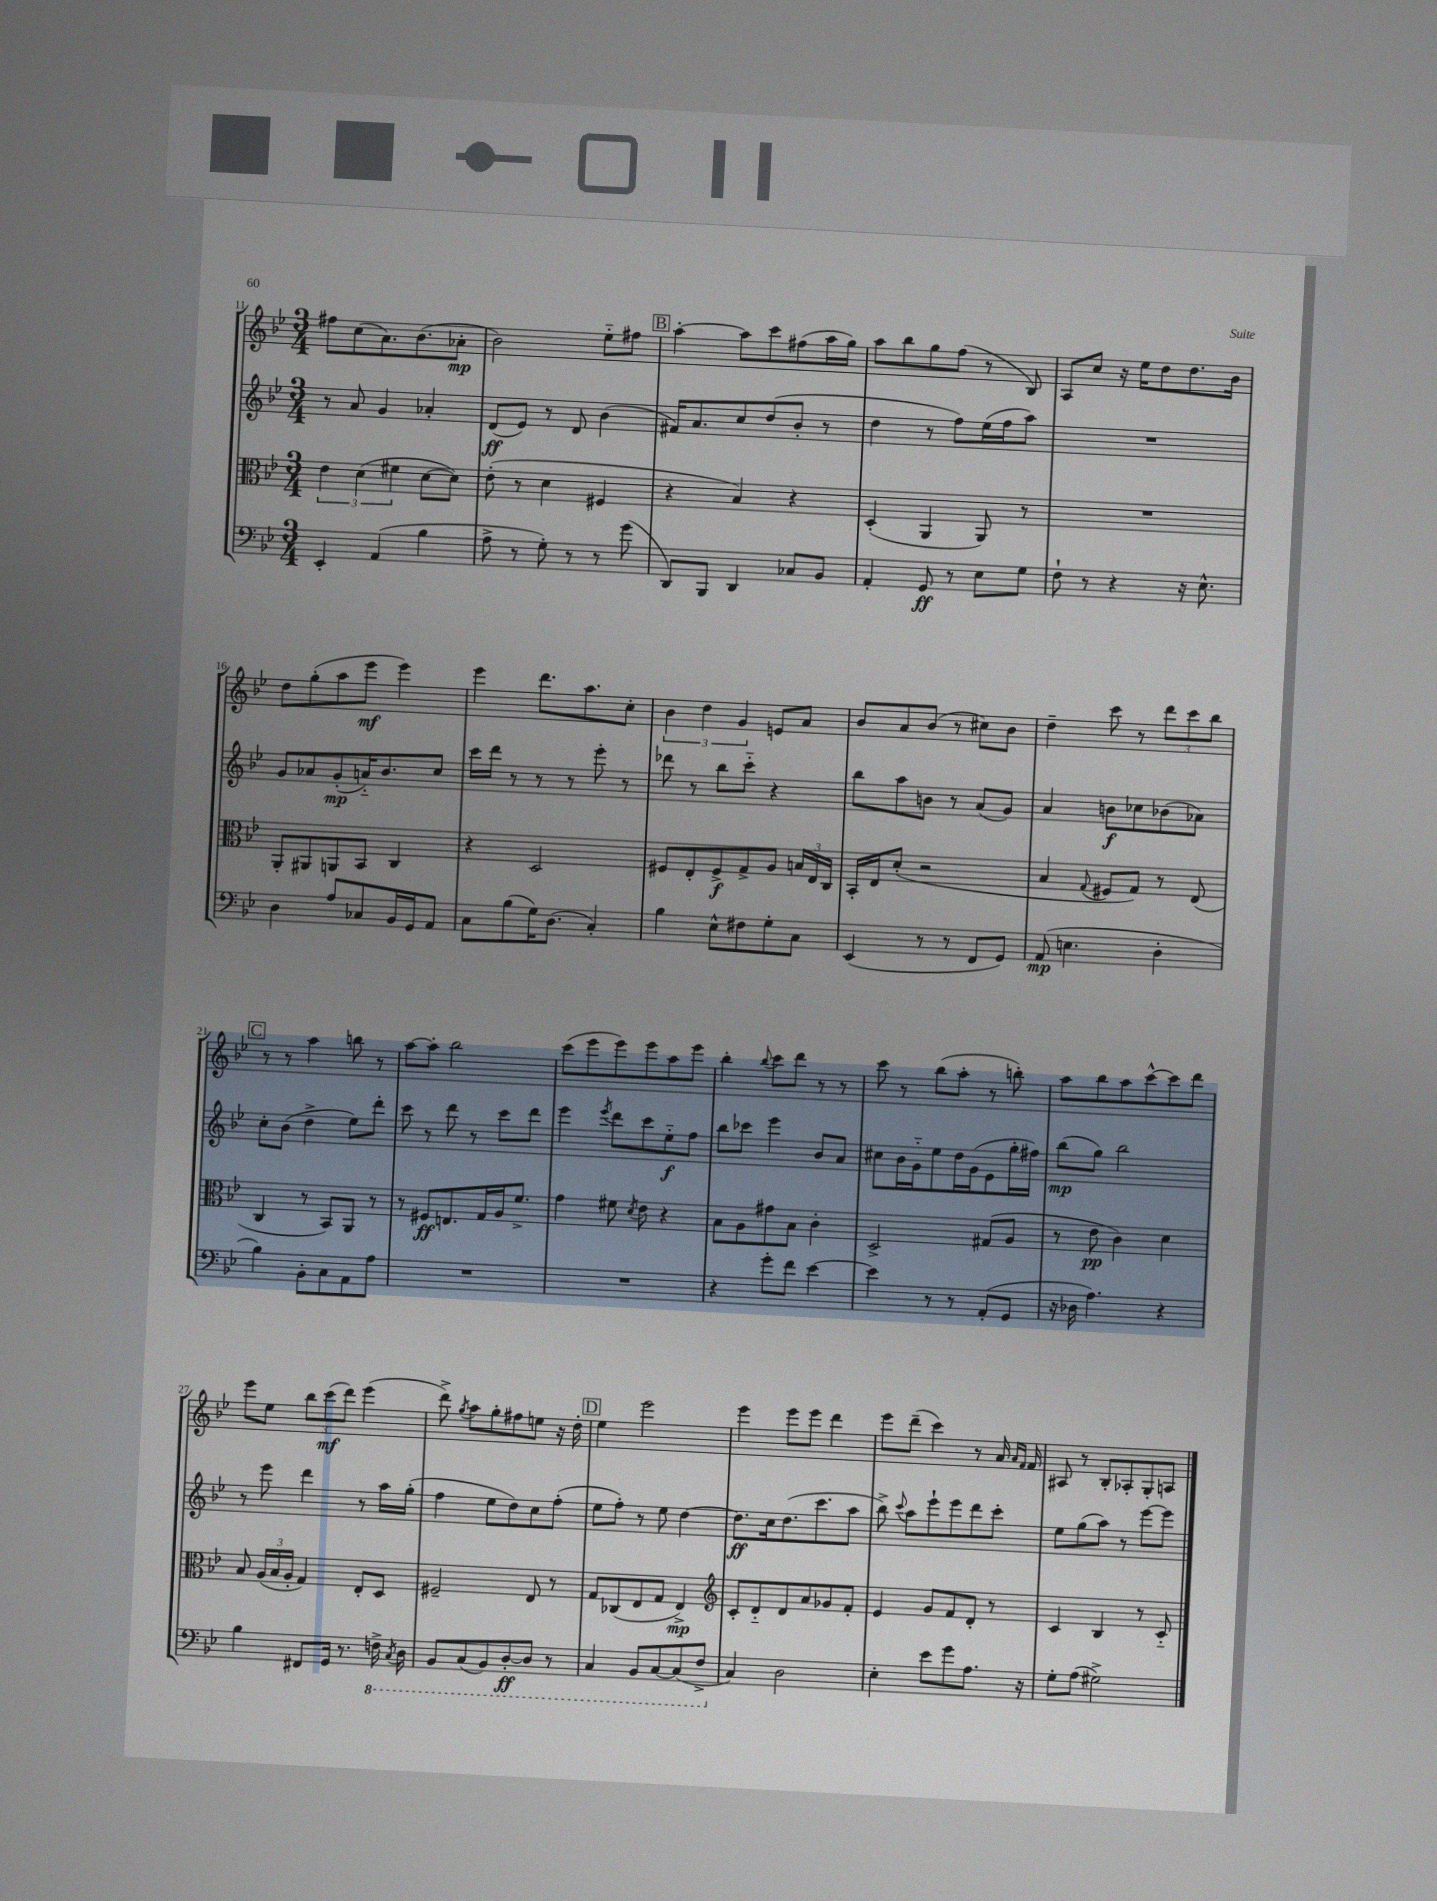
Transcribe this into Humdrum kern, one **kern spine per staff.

**kern	**dynam	**kern	**dynam	**kern	**dynam	**kern	**dynam
*part4	*part4	*part3	*part3	*part2	*part2	*part1	*part1
*staff4	*staff4	*staff3	*staff3	*staff2	*staff2	*staff1	*staff1
*clefF4	*	*clefC3	*	*clefG2	*	*clefG2	*
*k[b-e-]	*	*k[b-e-]	*	*k[b-e-]	*	*k[b-e-]	*
*M3/4	*	*M3/4	*	*M3/4	*	*M3/4	*
=11	=11	=11	=11	=11	=11	=11	=11
4EE-'/	.	6e-\	.	8r	.	8ff#X\L	.
.	.	.	.	8a/	.	(8cc\	.
.	.	(6d\	.	.	.	.	.
(4AA/	.	.	.	4g/	.	8.a\)	.
.	.	6f#X\	.	.	.	.	.
.	.	.	.	.	.	(8.b-\	.
4B-\	.	[8d\L	.	4a-X'/	.	.	.
.	.	8d\J])	.	.	.	8a-X'\J	mp
=12	=12	=12	=12	=12	=12	=12	=12
8A^\	.	(8e-'\	.	(8d/L	ff	2b-\)	.
8r	.	8r	.	8e-/J)	.	.	.
8G'\)	.	4d\	.	8r	.	.	.
8r	.	.	.	8d/	.	.	.
8r	.	4F#X/	.	(4b-\	.	8ee-\L	.
(8g\	.	.	.	.	.	8ff#X\J	.
!!LO:REH:place=s1:t=B
=13	=13	=13	=13	=13	=13	=13	=13
8DD/L)	.	4r	.	16f#X/KL)	.	[4aa'\	.
.	.	.	.	8.a/	.	.	.
8BBB-/J	.	.	.	.	.	.	.
4DD/	.	4B-/)	.	8cc/	.	8aa\L]	.
.	.	.	.	(8dd/	.	8ccc\	.
8C-X/L	.	4r	.	8b-'/J	.	(8ff#X\	.
8BB-/J	.	.	.	8r	.	16aa\L	.
.	.	.	.	.	.	16gg\JJ)	.
=14	=14	=14	=14	=14	=14	=14	=14
4AA'/	.	(4D'/	.	4dd\	.	8aa\L	.
.	.	.	.	.	.	8bb-\	.
8GG/	ff	4AA/	.	8r	.	8gg\	.
8r	.	.	.	8ff\L)	.	(8ff\J	.
8E-\L	.	8AA/)	.	(16ee-\L	.	8r	.
.	.	.	.	16ff\J	.	.	.
8G\J	.	8r	.	8aa\J)	.	8B-/)	.
=15	=15	=15	=15	=15	=15	=15	=15
8F`\	.	2.r	.	2.r	.	8A/L	.
8r	.	.	.	.	.	8cc/J	.
4r	.	.	.	.	.	16r	.
.	.	.	.	.	.	16ee-\KL	.
.	.	.	.	.	.	8dd\	.
16r	.	.	.	.	.	8.dd\	.
8.E-^^\	.	.	.	.	.	.	.
.	.	.	.	.	.	16b-\Jk	.
!!LO:LB:g=z
=16	=16	=16	=16	=16	=16	=16	=16
4D\	.	8AA'/L	.	8g/L	.	8dd\L	.
.	.	8AA#X/	.	8a-X/	.	(8gg'\	.
8A/L	.	8AAn/	.	(8g'/	mp	8aa\	.
8C-X/	.	8BB-/J	.	16an/K)	.	8eee-\J	mf
.	.	.	.	8.b-/	.	.	.
16BB-/L	.	4C/	.	.	.	4eee-\)	.
16GG/J	.	.	.	.	.	.	.
8AA/J	.	.	.	8cc/J	.	.	.
=17	=17	=17	=17	=17	=17	=17	=17
8C\L	.	4r	.	16ccc\LL	.	4eee-\	.
.	.	.	.	16ddd\JJ	.	.	.
(8B-\	.	.	.	8r	.	.	.
16G\K)	.	2D/	.	8r	.	8.ddd\L	.
(8.D\J	.	.	.	.	.	.	.
.	.	.	.	8r	.	.	.
.	.	.	.	.	.	8.aa\	.
4C'/)	.	.	.	8eee-'\	.	.	.
.	.	.	.	8r	.	8cc'\J	.
=18	=18	=18	=18	=18	=18	=18	=18
4B-\	.	8F#X/L	.	8ddd-X\	.	6b-\	.
.	.	8E-'/	.	8r	.	.	.
.	.	.	.	.	.	6dd\	.
8E-^^\L	.	8F#^/	f	8bb-\L	.	.	.
.	.	.	.	.	.	6g/	.
8F#X\	.	8G^/	.	8ccc\J	.	.	.
8G'\	.	8A/J	.	4r	.	8en/L	.
8C\J	.	24Bn/LL	.	.	.	8a/J	.
.	.	24E-/	.	.	.	.	.
.	.	24C/JJ	.	.	.	.	.
=19	=19	=19	=19	=19	=19	=19	=19
(4EE-/	.	16BB-'/LL	.	8bb-\L	.	8b-/L	.
.	.	16E-/J	.	.	.	.	.
.	.	(8d'/J	.	8aa\	.	8a/	.
8r	.	2r	.	8bn\J	.	(8b-/J	.
8r	.	.	.	8r	.	8r	.
8FF/L	.	.	.	(8a/L	.	8cc#X\L)	.
8GG/J)	.	.	.	8g/J)	.	8b-\J	.
=20	=20	=20	=20	=20	=20	=20	=20
(8AA/	mp	4B-/	.	4a/	.	4dd~\	.
4.En\	.	.	.	.	.	.	.
.	.	8qqG/	.	.	.	.	.
.	.	8F#X/L	.	8bn\L	f	8ccc\	.
.	.	8G/J)	.	8cc-X\	.	8r	.
4D'\	.	8r	.	(8b-X\	.	12ddd\L	.
.	.	.	.	.	.	12ccc\	.
.	.	(8E-/	.	8a-X\J)	.	.	.
.	.	.	.	.	.	12bb-\J	.
!!LO:LB:g=z
!!LO:REH:place=s1:t=C
=21	=21	=21	=21	=21	=21	=21	=21
4B-\)	.	4C/	.	8cc'\L	.	8r	.
.	.	.	.	(8b-\J	.	8r	.
8BB-'\L	.	8r	.	4dd^\	.	4aa\	.
8C\	.	8BB-/L)	.	.	.	.	.
8AA\	.	8AA/J	.	8ee-\L)	.	8bbn\	.
8A\J	.	8r	.	8ddd'\J	.	8r	.
=22	=22	=22	=22	=22	=22	=22	=22
2.r	.	8r	.	8ccc\	.	[8aa\L	.
.	.	8F#X/L	ff	8r	.	8aa'\J]	.
.	.	8.En/	.	8ddd\	.	2bb-\	.
.	.	.	.	8r	.	.	.
.	.	16G/L	.	.	.	.	.
.	.	16A/J	.	8ccc\L	.	.	.
.	.	8.f^/J	.	.	.	.	.
.	.	.	.	8ddd\J	.	.	.
=23	=23	=23	=23	=23	=23	=23	=23
2.r	.	4g\	.	4eee-\	.	(8ccc\L	.
.	.	.	.	.	.	8eee-\	.
.	.	.	.	8qeee-/	.	.	.
.	.	8f#X\	.	8ddd\L	.	8eee-\)	.
.	.	8qd/	.	.	.	.	.
.	.	8e-\	.	8ccc\	.	8eee-\	.
.	.	4r	.	8ee-\	f	8aa\	.
.	.	.	.	8ff\J	.	8eee-\J	.
=24	=24	=24	=24	=24	=24	=24	=24
4r	.	8B-\L	.	8bb-\L	.	4bb-'\	.
.	.	8A\	.	8ccc-X\J	.	.	.
.	.	.	.	.	.	8qqbb-/	.
8g'\L	.	8g#X\	.	4eee-\	.	8ccc\L	.
8f\J	.	8B-\J	.	.	.	8ddd\J	.
[4e-\	.	4c'\	.	8b-/L	.	8r	.
.	.	.	.	8a/J	.	8r	.
=25	=25	=25	=25	=25	=25	=25	=25
4e-\]	.	2D^/	.	8cc#X\L	.	8ccc\	.
.	.	.	.	16b-\L	.	8r	.
.	.	.	.	16g\J	.	.	.
8r	.	.	.	8ee-\	.	(8bb-\L	.
8r	.	.	.	16dd\L	.	8aa'\J	.
.	.	.	.	(16g\J	.	.	.
(8AA'/L	.	(8G#X/L	.	8e-\	.	8r	.
8GG/J	.	8A/J	.	16gg'\L	.	8bbn'\)	.
.	.	.	.	16ff#X\JJ)	.	.	.
=26	=26	=26	=26	=26	=26	=26	=26
16r	.	8r	.	(8bb-\L	mp	8aa\L	.
16D-X\	.	.	.	.	.	.	.
4.A\)	.	8e-\	pp	8gg\J)	.	8bb-\	.
.	.	4c\)	.	2bb-\	.	8aa\	.
.	.	.	.	.	.	[8ccc^^\	.
4r	.	4d\	.	.	.	8ccc\]	.
.	.	.	.	.	.	8ddd\J	.
!!LO:LB:g=z
=27	=27	=27	=27	=27	=27	=27	=27
4B-\	.	8B-/	.	8r	.	8eee-\L	.
.	.	(24A/LL	.	8eee-\	.	8ee-\J	.
.	.	24B-/	.	.	.	.	.
.	.	24A'/JJ	.	.	.	.	.
8FF#X/L	.	4G/)	.	4ddd\	.	12bb-\L	.
.	.	.	.	.	.	(12ccc\	mf
16GG/Jk	.	.	.	.	.	.	.
.	.	.	.	.	.	12ddd\J)	.
8.r	.	.	.	.	.	.	.
.	.	8E-'/L	.	8r	.	(4eee-\	.
*8ba	*	*	*	*	*	*	*
16FFn^\	.	8D/J	.	16aa\LL	.	.	.
8qCC/	.	.	.	.	.	.	.
16DD\	.	.	.	(16gg'\JJ	.	.	.
=28	=28	=28	=28	=28	=28	=28	=28
8BBB-/L	.	2F#X~/	.	4ff\	.	8ddd^\)	.
.	.	.	.	.	.	8qgg/	.
(8CC/	.	.	.	.	.	8aa\L	.
8BBB-/)	.	.	.	8ee-\L	.	8gg'\	.
[8DD'/	ff	.	.	8dd\)	.	8ff#X\	.
8DD/J]	.	8E-/	.	8cc\	.	8een\J	.
8r	.	8r	.	(8ff'\J	.	16r	.
.	.	.	.	.	.	16dd'\	.
!!LO:REH:place=s1:t=D
=29	=29	=29	=29	=29	=29	=29	=29
4CC/	.	8G/L	.	8ee-\L	.	4ee-\	.
.	.	(8C-X/	.	8ff'\J)	.	.	.
8BBB-/L	.	8E-/	.	8r	.	2eee-\	.
[8CC/	.	8G/J	.	8ee-\	.	.	.
(8CC/]	.	4E-^/)	mp	[4dd\	.	.	.
8FF^/J	.	.	.	.	.	.	.
=30	=30	=30	=30	=30	=30	=30	=30
*	*	*clefG2	*	*	*	*	*
*X8ba	*	*	*	*	*	*	*
4C/)	.	8c'/L	.	8.dd\L]	ff	4eee-\	.
.	.	8d/	.	.	.	.	.
.	.	.	.	16cc\k	.	.	.
2D\	.	8d/	.	(8.dd\	.	8eee-\L	.
.	.	8a/	.	.	.	8eee-\J	.
.	.	.	.	8.ccc\	.	.	.
.	.	8g-X/	.	.	.	4ddd\	.
.	.	8f'/J	.	8aa\J	.	.	.
=31	=31	=31	=31	=31	=31	=31	=31
4E-'\	.	4e-/	.	8bb-^\)	.	8eee-\L	.
.	.	.	.	8qqccc/	.	.	.
.	.	.	.	8aa\L	.	(8ddd~\J	.
8e-\L	.	8g/L	.	8eee-`\	.	4ccc\)	.
8g\	.	8f/	.	8eee-\	.	.	.
8.A\J	.	8d'/J	.	8ddd\	.	8r	.
.	.	8r	.	8ccc'\J	.	16a/	.
.	.	.	.	.	.	16qqa/LL	.
.	.	.	.	.	.	16qqf/JJ	.
16r	.	.	.	.	.	16f/	.
=32	=32	=32	=32	=32	=32	=32	=32
8G'\L	.	4c/	.	8ee-\L	.	8A#X/	.
(8A\J	.	.	.	(8gg\	.	8r	.
2G#X^\)	.	4B-/	.	8aa\J)	.	8B-'/L	.
.	.	.	.	8r	.	8A-X'/	.
.	.	8r	.	[8eee-\L	.	8G'/	.
.	.	8c/	.	8eee-\J]	.	8An/J	.
==	==	==	==	==	==	==	==
*-	*-	*-	*-	*-	*-	*-	*-
